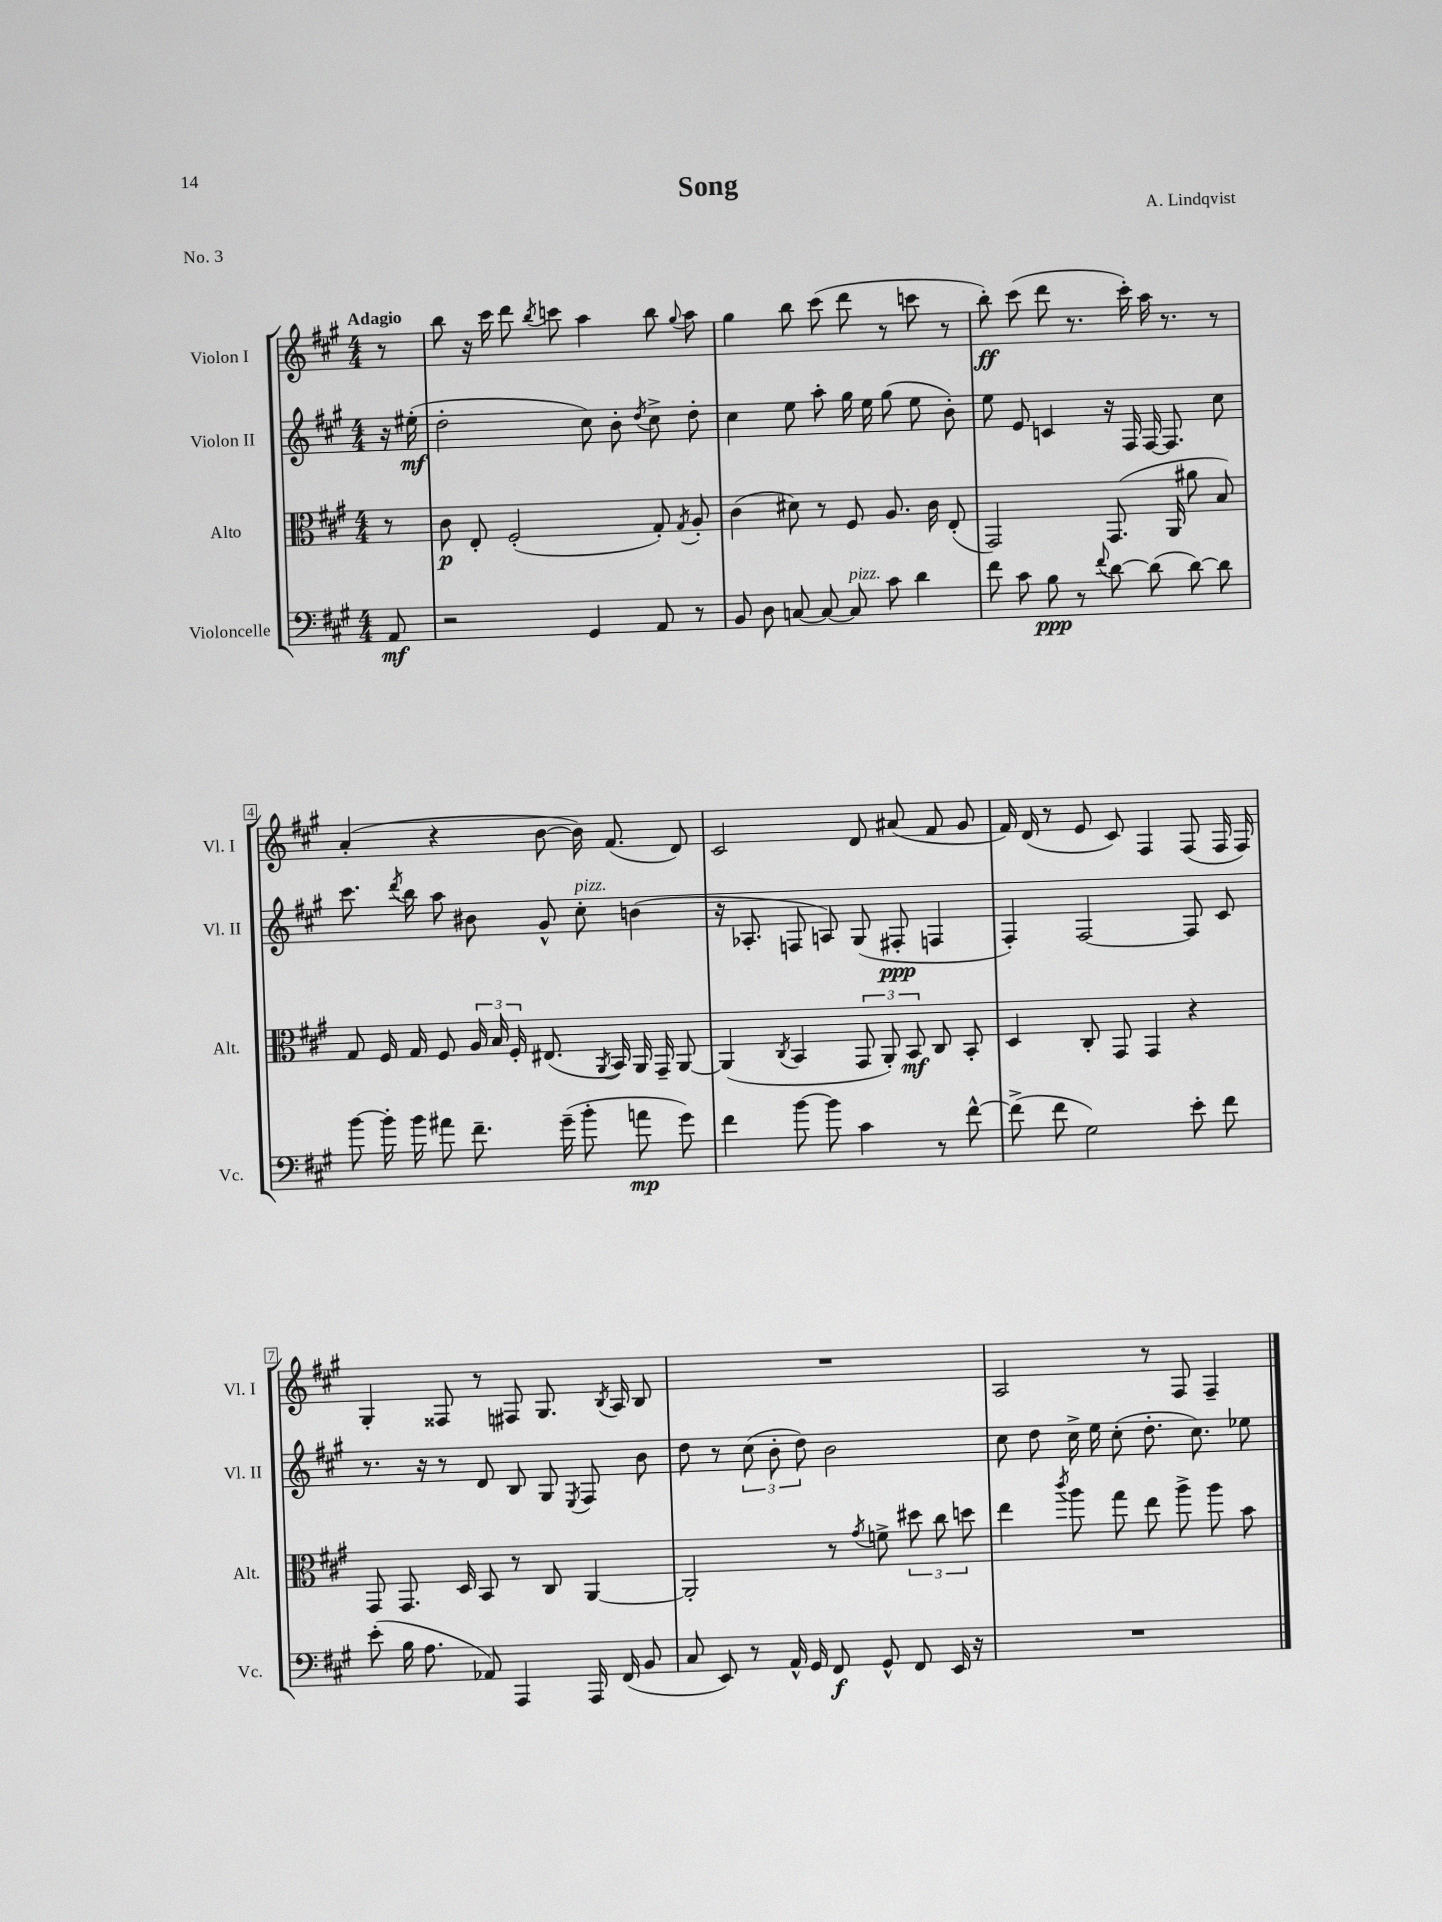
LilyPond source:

\header { title = "Song" composer = "A. Lindqvist" piece = "No. 3" }
<<
\new StaffGroup <<
\new Staff = "s0" \with { instrumentName = "Violon I" shortInstrumentName = "Vl. I" } {
    \clef treble \key a \major \numericTimeSignature \time 4/4 \partial 8 \tempo "Adagio"
    \autoBeamOff r8 |
    b''8 r16 cis'''16 d'''8 \acciaccatura { b''8 } c'''8 a''4 b''8 \appoggiatura { gis''8 } a''8 |
    gis''4 b''8 cis'''8( d'''8 r8 c'''8 r8 |
    b''8-.\ff) cis'''8( d'''8 r8. cis'''16-.) a''16 r8. r8 |
    a'4-.( r4 b'8~ b'16) fis'8.( d'8) |
    cis'2 d'8 ais'8( fis'8 gis'8 |
    fis'16) d'16( r8 e'8 cis'8) fis4 fis8( fis16 fis16) |
    gis4-. fisis8 r8 fis8 gis8. \acciaccatura { b8 } a16 b8 |
    R1 |
    a2 r8 fis8 fis4-- \bar "|." |
}
\new Staff = "s1" \with { instrumentName = "Violon II" shortInstrumentName = "Vl. II" } {
    \clef treble \key a \major \numericTimeSignature \time 4/4 \partial 8
    \autoBeamOff r16 eis''16-.\mf( |
    d''2-. cis''8) b'8-. \acciaccatura { d''8 } cis''8-> d''8-. |
    cis''4 e''8 a''8-. gis''16 e''16 gis''8( e''8 b'8-.) |
    e''8 e'8 c'4 r16 fis16 fis16~ fis8. cis''8 |
    cis'''8. \acciaccatura { d'''8 } b''16 a''8 bis'8 gis'8-^ cis''8-.^\markup { \italic "pizz." } b'4( |
    r16 aes8.-. f8 a8) gis8( fis8-.\ppp f4 |
    fis4-.) fis2~ fis8 cis'8 |
    r8. r16 r8 d'8 b8 gis8 \acciaccatura { e8 } fis8 b'8 |
    d''8 r8 \tuplet 3/2 { cis''8( b'8-. d''8) } b'2 |
    cis''8 d''8 cis''16-> e''16 cis''8-.( d''8.-. cis''8.) ees''8 \bar "|." |
}
\new Staff = "s2" \with { instrumentName = "Alto" shortInstrumentName = "Alt." } {
    \clef alto \key a \major \numericTimeSignature \time 4/4 \partial 8
    \autoBeamOff r8 |
    cis'8\p e8-. fis2-.( gis8-.) \acciaccatura { gis8 } a8-. |
    cis'4( dis'8) r8 fis8 a8. cis'16 e8-.( |
    gis,2) gis,8.( a,16 ais'8 b8) |
    gis8 fis16 gis16 fis8 \tuplet 3/2 { a16 b16 fis16-. } eis8.( \acciaccatura { a,8 } b,16) a,16 gis,16-- a,8~ |
    a,4( \acciaccatura { cis8 } b,4 \tuplet 3/2 { gis,8 a,8-.) b,8\mf } cis8 b,8-. |
    d4 cis8-. gis,8 gis,4 r4 |
    gis,8 gis,8. d16 b,8 r8 cis8 a,4~ |
    a,2-. r8 \acciaccatura { gis'8 } f'8-> \tuplet 3/2 { dis''8 cis''8 d''8 } |
    e''4 \acciaccatura { cis'''8 } a''8 gis''8 e''8 a''8-> a''8 b'8 \bar "|." |
}
\new Staff = "s3" \with { instrumentName = "Violoncelle" shortInstrumentName = "Vc." } {
    \clef bass \key a \major \numericTimeSignature \time 4/4 \partial 8
    \autoBeamOff a,8\mf |
    r2 gis,4 a,8 r8 |
    b,8 d8 c8~ c8~ c8^\markup { \italic "pizz." } cis'8 d'4 |
    fis'8 cis'8 b8\ppp r8 \appoggiatura { fis'8 } d'8~ d'8( d'8~) d'8 |
    b'8~ b'16-. b'16 ais'8 fis'8.-- gis'16--( b'8-. a'8\mp gis'8) |
    fis'4 b'8~ b'8 cis'4 r8 fis'8~-^ |
    fis'8->( fis'8 gis2) e'8-. fis'8 |
    e'8-.( b16 a8. aes,8) a,,4 a,,16 fis,16( b,8 |
    cis8 e,8) r8 a,16-^ gis,16 fis,8\f gis,8-^ fis,8 e,16 r16 |
    R1 \bar "|." |
}
>>
>>
\layout { \context { \Score \override BarNumber.stencil = #(make-stencil-boxer 0.1 0.3 ly:text-interface::print) } }
